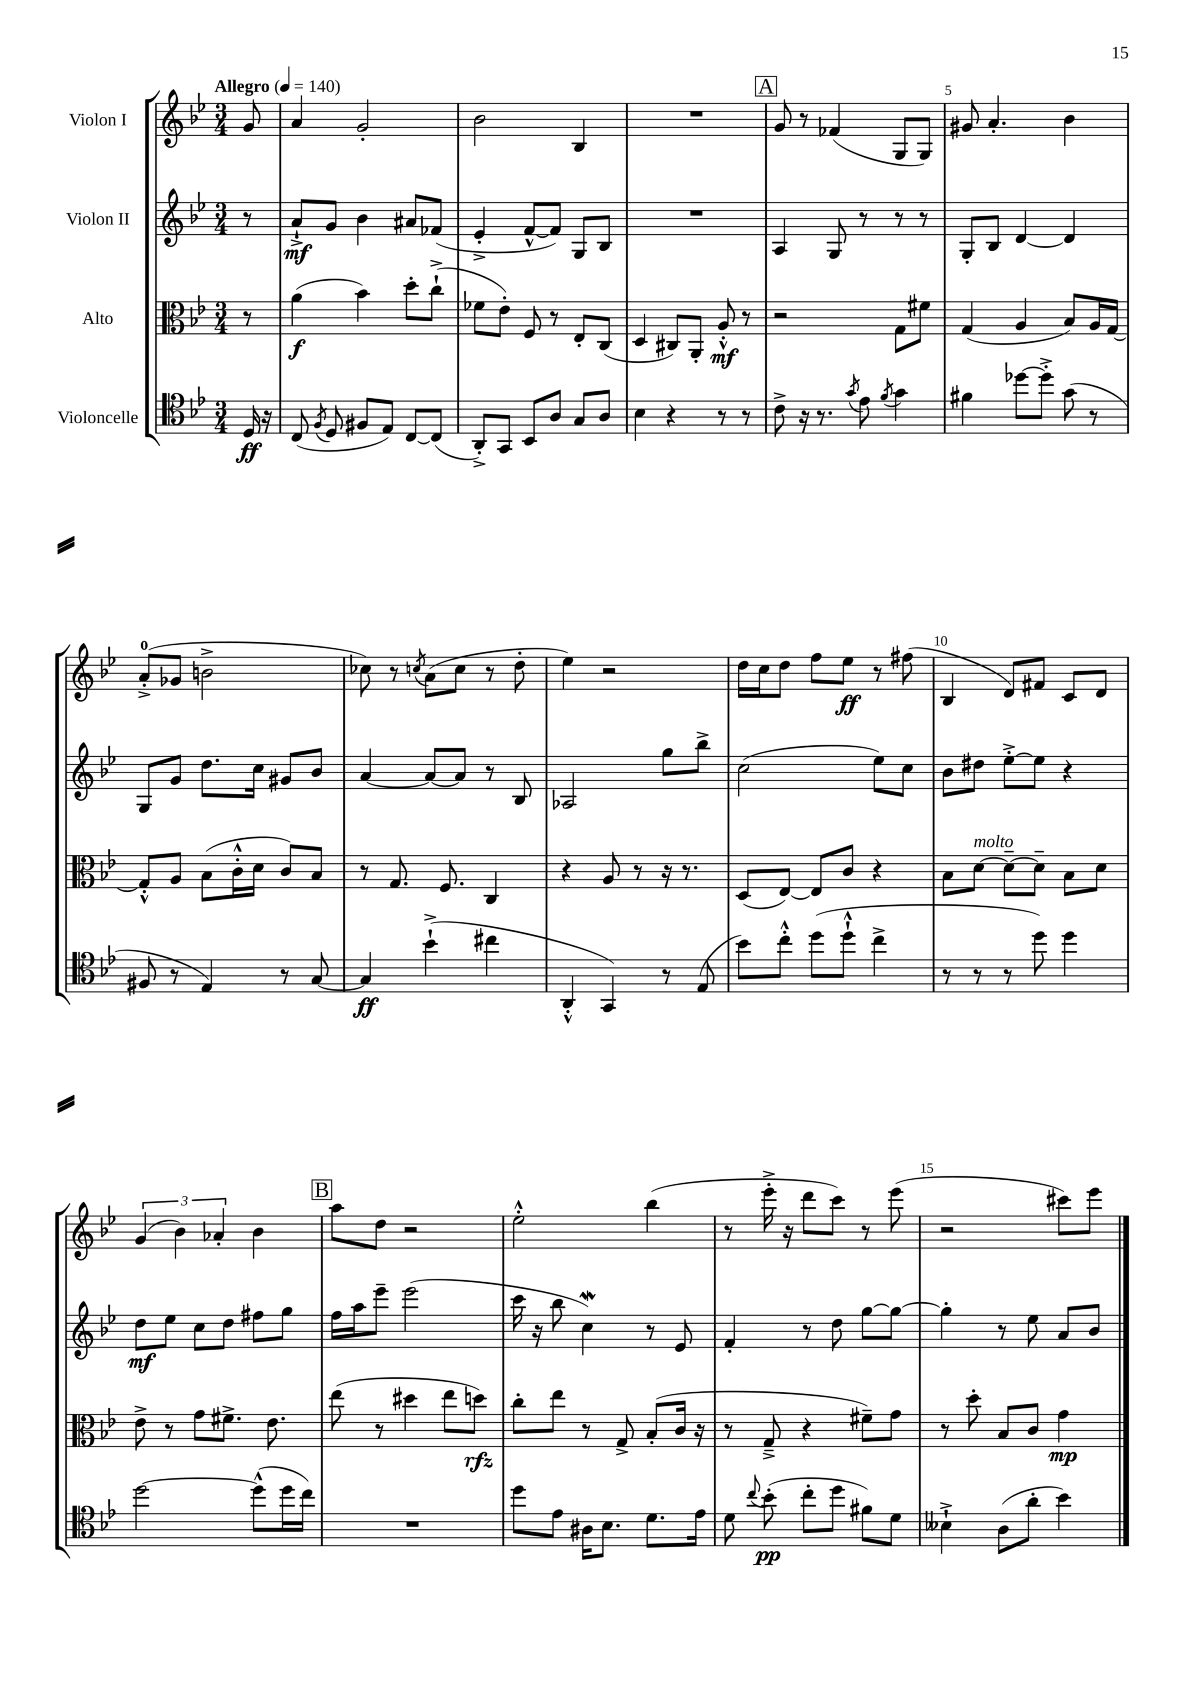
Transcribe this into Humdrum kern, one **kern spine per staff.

**kern	**kern	**kern	**kern
*staff4	*staff3	*staff2	*staff1
*clefC4	*clefC3	*clefG2	*clefG2
*k[b-e-]	*k[b-e-]	*k[b-e-]	*k[b-e-]
*M3/4	*M3/4	*M3/4	*M3/4
*MM140	*MM140	*MM140	*MM140
16D/	8r	8r	8g/
16r	.	.	.
=	=	=	=
(8C/	(4a\	8a`^/L	4a/
8qF/	.	.	.
8D/	.	8g/J	.
8F#/L	4b-\)	4b-\	2g'/
8E-/J)	.	.	.
[8C/L	8dd'\L	8a#/L	.
(8C/]J	(8cc`^\J	(8f-/J	.
=	=	=	=
8AA'^/L)	8f-\L	4e-'^/	2b-\
8GG/J	8e-'\J)	.	.
8BB-/L	8F/	[8f^^/L	.
8A/J	8r	8f/]J)	.
8G/L	8E-'/L	8G/L	4B-/
8A/J	(8C/J	8B-/J	.
=	=	=	=
4B-\	4D/	2.r	2.r
4r	8C#/L)	.	.
.	8AA'/J	.	.
8r	8A'^^/	.	.
8r	8r	.	.
=	=	=	=
8c^\	2r	4A/	8g/
16r	.	.	8r
8.r	.	.	.
.	.	8G/	(4f-/
8qg/	.	.	.
8e-\	.	8r	.
8qf/	.	.	.
4g\	8G\L	8r	8G/L
.	8f#\J	8r	8G/J)
=	=	=	=
4f#\	(4G/	8G'/L	8g#/
.	.	8B-/J	4.a'/
[8dd-\L	4A/	[4d/	.
8dd-'^\]J	.	.	.
(8g\	8B-/L)	4d/]	4b-\
8r	16A/L	.	.
.	[16G/JJ	.	.
=	=	=	=
8F#/	8G'^^/]L	8G/L	(8a'^/L
8r	8A/J	8g/J	8g-/J
4E-/)	(8B-\L	8.dd\L	2b^\
.	16c'^^\L	.	.
.	16d\JJ	16cc\Jk	.
8r	8c/L)	8g#/L	.
[8G/	8B-/J	8b-/J	.
=	=	=	=
4G/]	8r	[4a/	8cc-\)
.	8.G/	.	8r
.	.	.	8qcc/
(4b-`^\	.	8a/_L	(8a\L
.	8.F/	.	.
.	.	8a/]J	8cc\J
4cc#\	4C/	8r	8r
.	.	8B-/	8dd'\
=	=	=	=
4AA'^^/	4r	2A-/	4ee-\)
4GG/)	8A/	.	2r
.	8r	.	.
8r	16r	8gg\L	.
.	8.r	.	.
(8E-/	.	8bb-^\J	.
=	=	=	=
8b-\L)	(8D/L	(2cc\	16dd\LL
.	.	.	16cc\J
8cc'^^\J	[8E-/J)	.	8dd\J
(8dd\L	8E-/]L	.	8ff\L
8dd`^^\J	8c/J	.	8ee-\J
4cc^\	4r	8ee-\L)	8r
.	.	8cc\J	(8ff#\
=	=	=	=
8r	8B-\L	8b-\L	4B-/
8r	[8d\J	8dd#\J	.
8r	8d~\_L	[8ee-'^\L	8d/L)
8dd\)	8d~\]J	8ee-\]J	8f#/J
4dd\	8B-\L	4r	8c/L
.	8d\J	.	8d/J
=	=	=	=
[2dd\	8e-^\	8dd\L	(6g/
.	8r	8ee-\J	.
.	.	.	6b-\)
.	8g\L	8cc\L	.
.	.	.	6a-'/
.	8.f#^\J	8dd\J	.
(8dd^^\]L	.	8ff#\L	4b-\
.	8.e-\	.	.
16dd\L	.	8gg\J	.
16cc\JJ)	.	.	.
=	=	=	=
2.r	(8ee-\	16ff\LL	8aa\L
.	.	16aa\J	.
.	8r	8eee-~\J	8dd\J
.	4dd#\	(2eee-\	2r
.	8ee-\L	.	.
.	8dd\J)	.	.
=	=	=	=
8dd\L	8cc'\L	16ccc\	2ee-'^^\
.	.	16r	.
8e-\J	8ee-\J	8bb-\	.
16A#\LK	8r	4cc\)	.
8.B-\J	.	.	.
.	8G^/	.	.
8.d\L	(8B-'/L	8r	(4bb-\
.	16c/Jk	8e-/	.
16e-\Jk	16r	.	.
=	=	=	=
8d\	8r	4f'/	8r
8qqcc/	.	.	.
(8b-'\	8G~^/	.	16eee-'^\
.	.	.	16r
8cc'\L	4r	8r	8ddd\L
8dd\J	.	8dd\	8ccc\J)
8f#\L)	8f#~\L)	[8gg\L	8r
8d\J	8g\J	8gg\_J	(8eee-\
=	=	=	=
4B--`^\	8r	4gg'\]	2r
.	8dd'\	.	.
(8A\L	8B-/L	8r	.
8a'\J	8c/J	8ee-\	.
4b-\)	4g\	8a/L	8ccc#\L)
.	.	8b-/J	8eee-\J
==	==	==	==
*-	*-	*-	*-
